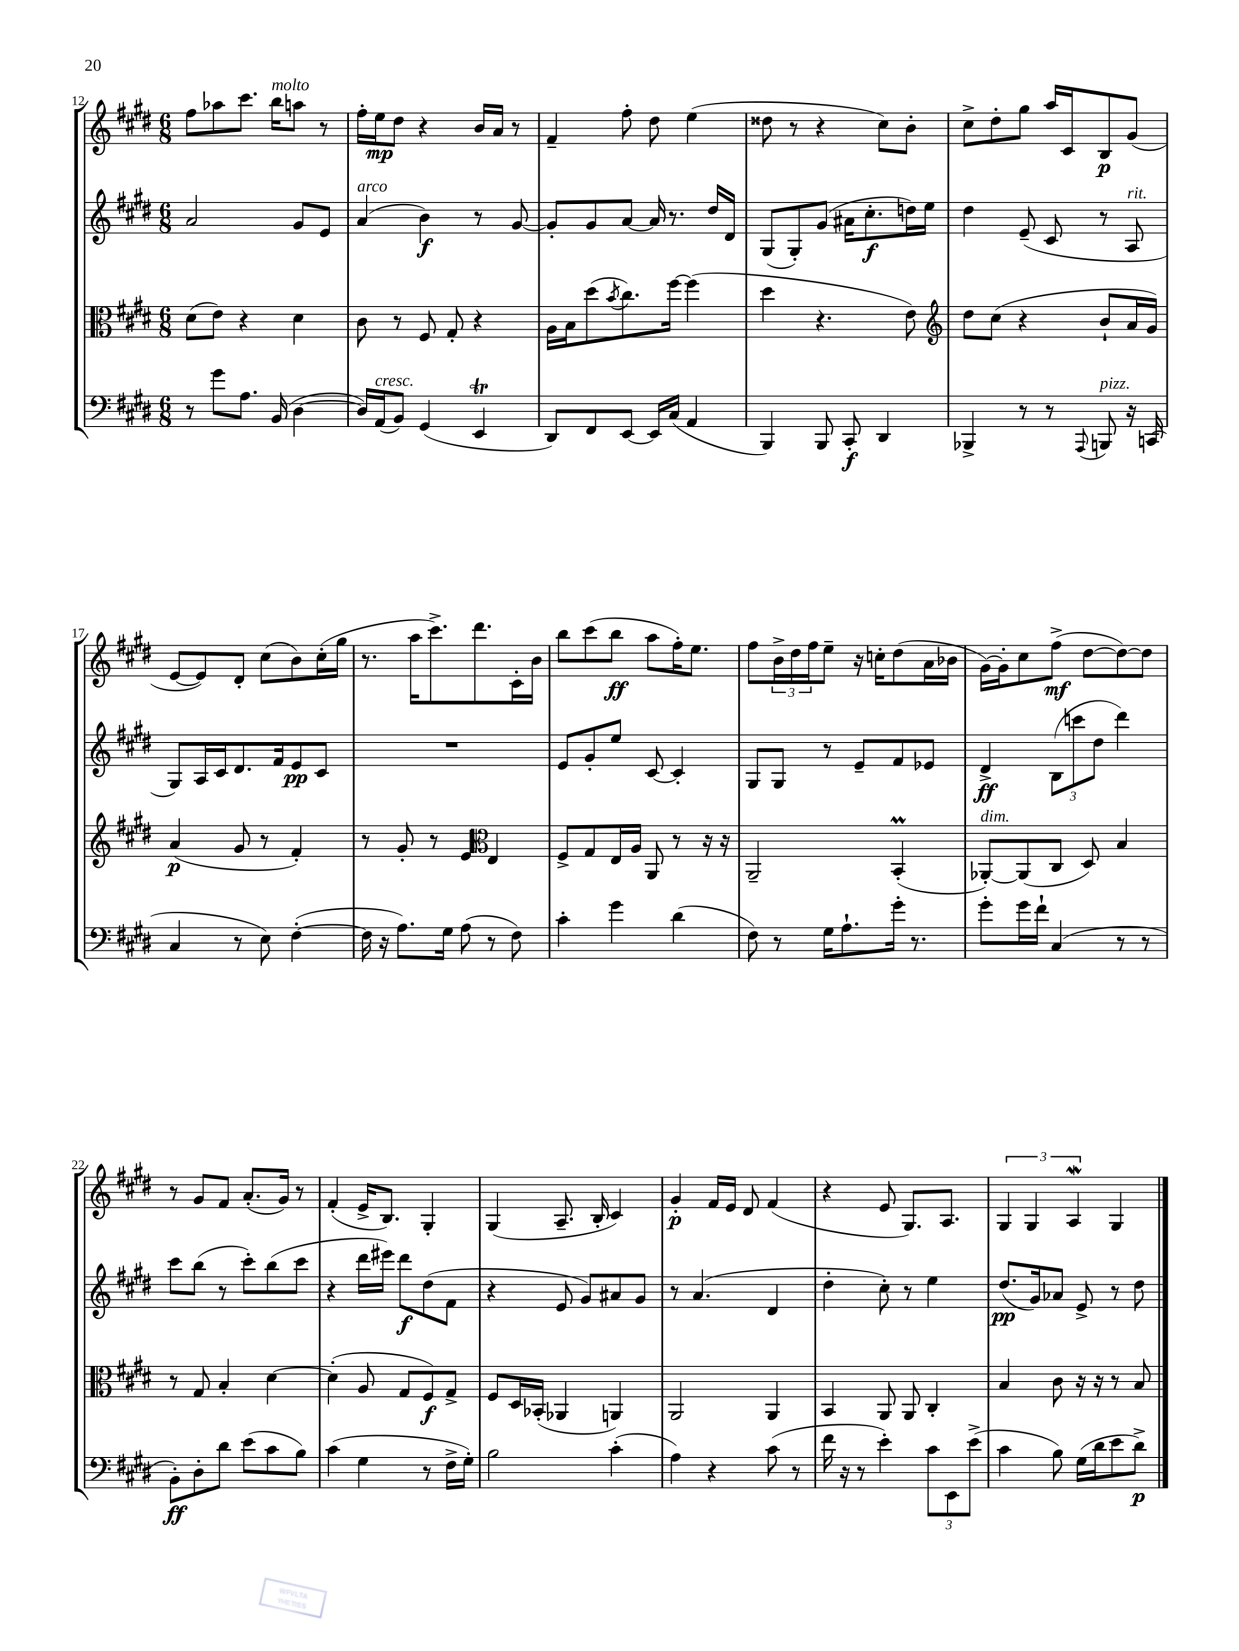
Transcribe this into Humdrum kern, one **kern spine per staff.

**kern	**kern	**kern	**kern
*staff4	*staff3	*staff2	*staff1
*clefF4	*clefC3	*clefG2	*clefG2
*k[f#c#g#d#]	*k[f#c#g#d#]	*k[f#c#g#d#]	*k[f#c#g#d#]
*M6/8	*M6/8	*M6/8	*M6/8
8r	(8d#\L	2a/	8ff#\L
8g#\L	8e\J)	.	8aa-\
8.A\J	4r	.	8.ccc#\J
(16BB/	.	.	16bb\LK
[4D#\	4d#\	8g#/L	8aa\J
.	.	8e/J	8r
=	=	=	=
16D#/]LL)	8c#\	(4a/	16ff#'\LL
(16AA/J	.	.	16ee\J
8BB/J)	8r	.	8dd#\J
(4GG#/	8F#/	4b\)	4r
.	8G#'/	.	.
4EE/	4r	8r	16b/LL
.	.	.	16a/JJ
.	.	[8g#/	8r
=	=	=	=
8DD#/L)	16A\LL	8g#'/]L	4f#~/
.	16B\J	.	.
8FF#/	(8dd#\	8g#/	.
.	8qb/	.	.
[8EE/J	8.cc#\)	[8a/J	8ff#'\
16EE/]LL	.	16a/]	8dd#\
(16C#/JJ	[16ff#\Jk	8.r	.
4AA/	(4ff#\]	.	(4ee\
.	.	16dd#/LL	.
.	.	16d#/JJ	.
=	=	=	=
4BBB/)	4dd#\	(8G#/L	8dd##\
.	.	8G#'/)	8r
8BBB/	4.r	(8g#/J	4r
8CC#'/	.	16a#\LK	.
.	.	8.cc#'\	.
4DD#/	.	.	8cc#\L)
.	8e\)	16dd\L)	8b'\J
.	.	16ee\JJ	.
=	=	=	=
*	*clefG2	*	*
4BBB-^/	8dd#\L	4dd#\	8cc#^\L
.	(8cc#\J	.	8dd#'\
8r	4r	(8e~/	8gg#\J
8r	.	8c#/	16aa/LL
.	.	.	16c#/J
8qqAAA/	.	.	.
8BBB/	8b`/L	8r	8B/
16r	16a/L	8A/	(8g#/J
(16CC/	16g#/JJ)	.	.
=	=	=	=
4C#/	(4a/	8G#/L)	[8e/L
.	.	16A/L	8e/])
.	.	16c#/J	.
8r	8g#/	8.d#/	8d#'/J
8E\)	8r	.	(8cc#\L
.	.	16f#/k	.
([4F#'\	4f#'/)	8e/	8b\)
.	.	8c#/J	(16cc#'\L
.	.	.	16gg#\JJ
=	=	=	=
16F#\]	8r	2.r	8.r
16r	.	.	.
8.A\L)	8g#'/	.	.
.	.	.	16aa\LK
.	8r	.	8.ccc#^\)
16G#\Jk	.	.	.
(8A\	8e/	.	.
.	.	.	8.ddd#\
*	*clefC3	*	*
8r	4E/	.	.
8F#\)	.	.	16c#'\L
.	.	.	16b\JJ
=	=	=	=
4c#'\	8F#^/L	8e/L	8bb\L
.	8G#/	8g#'/	(8ccc#\
4g#\	16E/L	8ee/J	8bb\J
.	16A/JJ	.	.
.	8AA/	[8c#/	8aa\L
(4d#\	8r	4c#'/]	16ff#'\K)
.	.	.	8.ee\J
.	16r	.	.
.	16r	.	.
=	=	=	=
8F#\)	2AA~/	8G#/L	8ff#\L
8r	.	8G#/J	24b^\L
.	.	.	24dd#\
.	.	.	24ff#\J
16G#\LK	.	8r	8ee~\J
8.A`\	.	.	.
.	.	8e~/L	16r
.	.	.	16cc'\LK
16g#'\Jk	(4BB'/	8f#/	(8dd#\
8.r	.	.	.
.	.	8e-/J	16a\L
.	.	.	16b-\JJ
=	=	=	=
8g#'\L	[8AA-'/L)	4d#^/	[16g#\LL)
.	.	.	16g#'\]J
16g#\L	(8AA-/]	.	8cc#\
16f#`\JJ	.	.	.
(4C#/	8C#/J	(12B\L	(8ff#^\J
.	.	12ccc\	.
.	8D#/)	.	[8dd#\L
.	.	12dd#\J	.
8r	4B/	4ddd#\)	8dd#\_)
8r	.	.	8dd#\]J
=	=	=	=
8BB'\L)	8r	8ccc#\L	8r
8D#'\	8G#/	(8bb\J	8g#/L
8d#\J	4B'/	8r	8f#/J
(8e\L	.	8ccc#'\L)	(8.a'/L
8c#\	[4d#\	(8bb\	.
.	.	.	16g#/Jk)
8B\J)	.	8ccc#\J	8r
=	=	=	=
(4c#\	(4d#'\]	4r	(4f#'/
4G#\	8A/	16ddd#\LL	16e^/LK
.	.	16eee#\JJ)	8.B/J)
.	8G#/L	8ddd#\L	.
8r	8F#/)	(8dd#\	4G#'/
16F#^\LL	8G#^/J	8f#\J	.
16G#'\JJ)	.	.	.
=	=	=	=
2B\	8F#/L	4r	(4G#/
.	16D#/L	.	.
.	(16BB-'/JJ	.	.
.	4AA-/	8e/	8.A~/
.	.	8g#/L)	.
.	.	.	16B'/
(4c#'\	4AA/)	8a#/	4c#/)
.	.	8g#/J	.
=	=	=	=
4A\)	2AA/	8r	4g#'/
.	.	(4.a/	.
4r	.	.	16f#/LL
.	.	.	16e/JJ
.	.	.	8d#/
(8c#\	4AA/	4d#/	(4f#/
8r	.	.	.
=	=	=	=
16f#\	4BB/	4dd#'\	4r
16r	.	.	.
8r	.	.	.
4e'\)	8AA/	8cc#'\)	8e/
.	8AA/	8r	8.G#/L)
12c#\L	4C#'/	4ee\	.
.	.	.	8.A/J
12EE\	.	.	.
(12e^\J	.	.	.
=	=	=	=
4c#\	4B/	(8.dd#/L	6G#/
.	.	.	6G#/
.	.	16g#/k)	.
8B\)	8c#\	8a-/J	.
.	.	.	6A/
(16G#\LL	16r	8e^/	.
16d#\J	16r	.	.
8e\	8r	8r	4G#/
8d#^\J)	8B/	8dd#\	.
==	==	==	==
*-	*-	*-	*-
